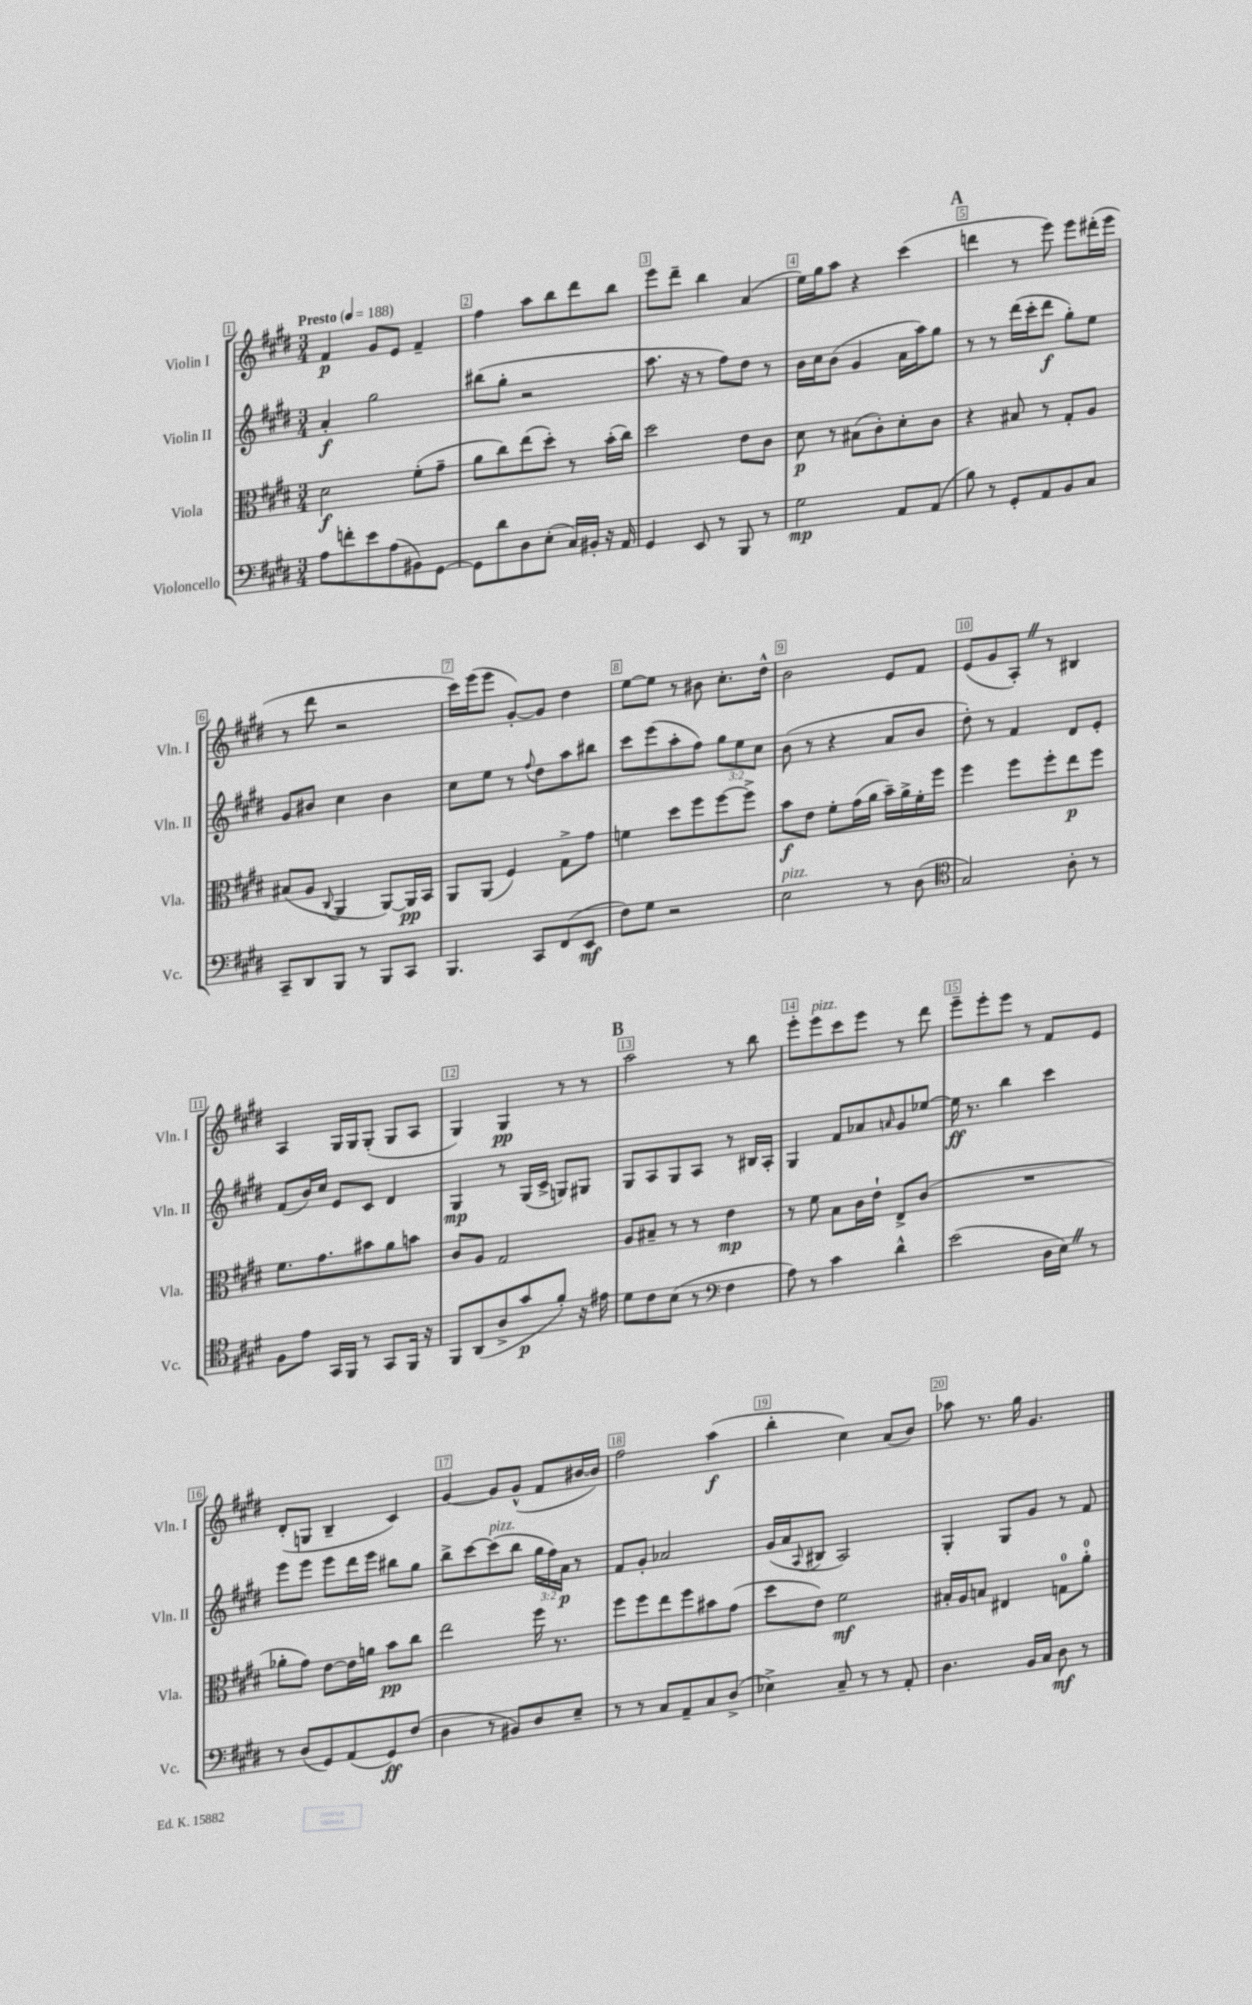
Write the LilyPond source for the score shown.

<<
\new StaffGroup <<
\new Staff = "s0" \with { instrumentName = "Violin I" shortInstrumentName = "Vln. I" } {
    \clef treble \key e \major \numericTimeSignature \time 3/4 \tempo "Presto" 4 = 188
    fis'4\p gis'8 e'8 fis'4-- |
    fis''4 a''8 b''8 dis'''8 b''8 |
    e'''8 dis'''8-- b''4 a'4( |
    e''16) gis''16 a''8 r4 cis'''4( |
    \mark \markup { \bold "A" } d'''4 r8 e'''8) e'''8 dis'''16-.( e'''16 |
    r8 dis'''8 r2 |
    cis'''16) e'''16( e'''8 gis'8~-.) gis'8 dis''4 |
    e''8~ e''8 r8 bis'8 cis''8.-. dis''16-^ |
    b'2 e'8 fis'8 |
    e'8( gis'8 a8-.) \once \override BreathingSign.text = \markup { \musicglyph "scripts.caesura.straight" } \breathe r8 bis4 |
    a4 gis16 gis16 gis8-.( gis8 a8 |
    gis4) gis4\pp r8 r8 |
    \mark \markup { \bold "B" } a''2 r8 b''8 |
    e'''8-. e'''8^\markup { \italic "pizz." } cis'''8 e'''8 r8 dis'''8 |
    e'''8-- e'''8-. e'''8 r8 fis'8 e'8 |
    dis'8-.( g8 b4-- cis'4) |
    gis'4~ gis'8 gis'8-^( fis'8 bis'16~ bis'16) |
    fis''2 a''4\f( |
    b''4-. cis''4) a'8( b'8) |
    aes''8 r8. gis''16 gis'4. \bar "|." |
}
\new Staff = "s1" \with { instrumentName = "Violin II" shortInstrumentName = "Vln. II" } {
    \clef treble \key e \major \numericTimeSignature \time 3/4 \override Staff.TupletNumber.text = #tuplet-number::calc-fraction-text
    a'4-.\f gis''2 |
    bis''8( gis''8-. r2 |
    a''8. r16 r8 fis''8) dis''8 r8 |
    b'16 cis''16 b'8( gis'4 a'16 a''16) gis''8 |
    \mark \markup { \bold "A" } r8 r8 dis'''16( cis'''16-. dis'''8\f gis''8-.) e''8 |
    gis'8 bis'8 cis''4 bis'4 |
    cis''8 e''8 r8 \appoggiatura { fis''8 } dis''8 a''8 bis''8 |
    cis'''8 e'''8( a''8-. fis''8) \tuplet 3/2 { gis''8 e''8 cis''8 } |
    b'8( r8 r4 a'8 b'8 |
    dis''8-.) r8 fis'4 dis'8 e'8-. |
    fis'8( b'16) cis''16 e'8 cis'8 dis'4 |
    gis4\mp r8 gis16( cis'16-> g8) gis8 |
    \mark \markup { \bold "B" } gis8 a8 gis8 a8 r8 bis16 a16-. |
    gis4 fis'8 aes'8 \grace { a'16 } gis'8 ees''8~ |
    ees''16\ff r8. b''4 cis'''4 |
    e'''8 e'''8 e'''8 dis'''16 e'''16 bis''8 gis''8 |
    b''8-> cis'''8~ cis'''8^\markup { \italic "pizz." }( b''8 \tuplet 3/2 { gis''16 fis''16) a'16\p } r8 |
    fis'8 gis'8-. aes'2 |
    gis'16( a'16 \appoggiatura { a8 } bis8 a2) |
    gis4-. gis8 gis'8 r8 fis'8 \bar "|." |
}
\new Staff = "s2" \with { instrumentName = "Viola" shortInstrumentName = "Vla." } {
    \clef alto \key e \major \numericTimeSignature \time 3/4
    dis'2\f fis'8-.( gis'8-- |
    a'8 cis''8) e''8( dis''8-.) r8 b'16-.( cis''16) |
    dis''2 e'8 cis'8 |
    dis'8\p r8 bis8( cis'8-.) dis'8-. cis'8 |
    \mark \markup { \bold "A" } r4 bis8 r8 gis8-. a8 |
    bis8( a8 \appoggiatura { cis8 } a,4 a,8~) a,16\pp b,16 |
    a,8 a,8( fis4) gis8-> gis'8 |
    f'4 dis''8 fis''8 fis''8~ fis''8-> |
    b'8\f e'8 fis'8-. gis'16( a'16 b'16--) a'16-> fis'16-. fis''16 |
    fis''4 fis''8 fis''8-. e''8\p fis''8 |
    fis'8. gis'8. bis'8 a'8 b'8 |
    cis'8 a8 gis2 |
    \mark \markup { \bold "B" } a8 bis8-- r8 r8 e'4\mp |
    r8 fis'8 b8 cis'16 e'16-! e8-> cis'8( |
    R2. |
    aes'8-. gis'8) e'8~ e'16 a'16 b'8\pp cis''8 |
    e''2 fis''16 r8. |
    fis''8 fis''8 e''8 fis''8 bis'8 gis'8( |
    dis''8 e'8) fis'2\mf |
    bis16-. a16 b8 eis4 g8-0 a'8-0-. \bar "|." |
}
\new Staff = "s3" \with { instrumentName = "Violoncello" shortInstrumentName = "Vc." } {
    \clef bass \key e \major \numericTimeSignature \time 3/4
    a8 f'8-. e'8 a8( bis,8) gis,8~ |
    gis,8 dis'8 dis8 e8-.( cis16) bis,16-. r16 a,16 |
    gis,4 e,8 r8 b,,8 r8 |
    gis2\mp a,8 a,8( |
    \mark \markup { \bold "A" } b8) r8 gis,8-. a,8 b,8 cis8 |
    cis,8-- dis,8 b,,8 r8 b,,8 cis,8 |
    b,,4. cis,8 fis,8( e,8\mf |
    fis8) gis8 r2 |
    e2^\markup { \italic "pizz." } r8 dis8( |
    \clef tenor gis2) a8-. r8 |
    fis8 e'8 gis,16 fis,16 r8 gis,8 fis,16 r16 |
    fis,8 a,8( a8-> gis'8\p fis'8-.) r16 eis'16 |
    \mark \markup { \bold "B" } dis'8 cis'8 b8( r8 \clef bass fis4 |
    a8) r8 cis'4 dis'4-^ |
    e'2( dis16 e16) \once \override BreathingSign.text = \markup { \musicglyph "scripts.caesura.straight" } \breathe r8 |
    r8 dis8( gis,8) a,8( gis,8\ff) fis8( |
    dis4 r8 bis,8) dis8 e8-- |
    r8 r8 cis8 a,8-- cis8 dis8->( |
    ees4->) cis8-- r8 r8 a,8-. |
    dis4. b,16 cis16 dis8\mf r8 \bar "|." |
}
>>
>>
\layout { \context { \Score \override BarNumber.break-visibility = ##(#f #t #t) barNumberVisibility = #all-bar-numbers-visible \override BarNumber.stencil = #(make-stencil-boxer 0.1 0.3 ly:text-interface::print) } }
